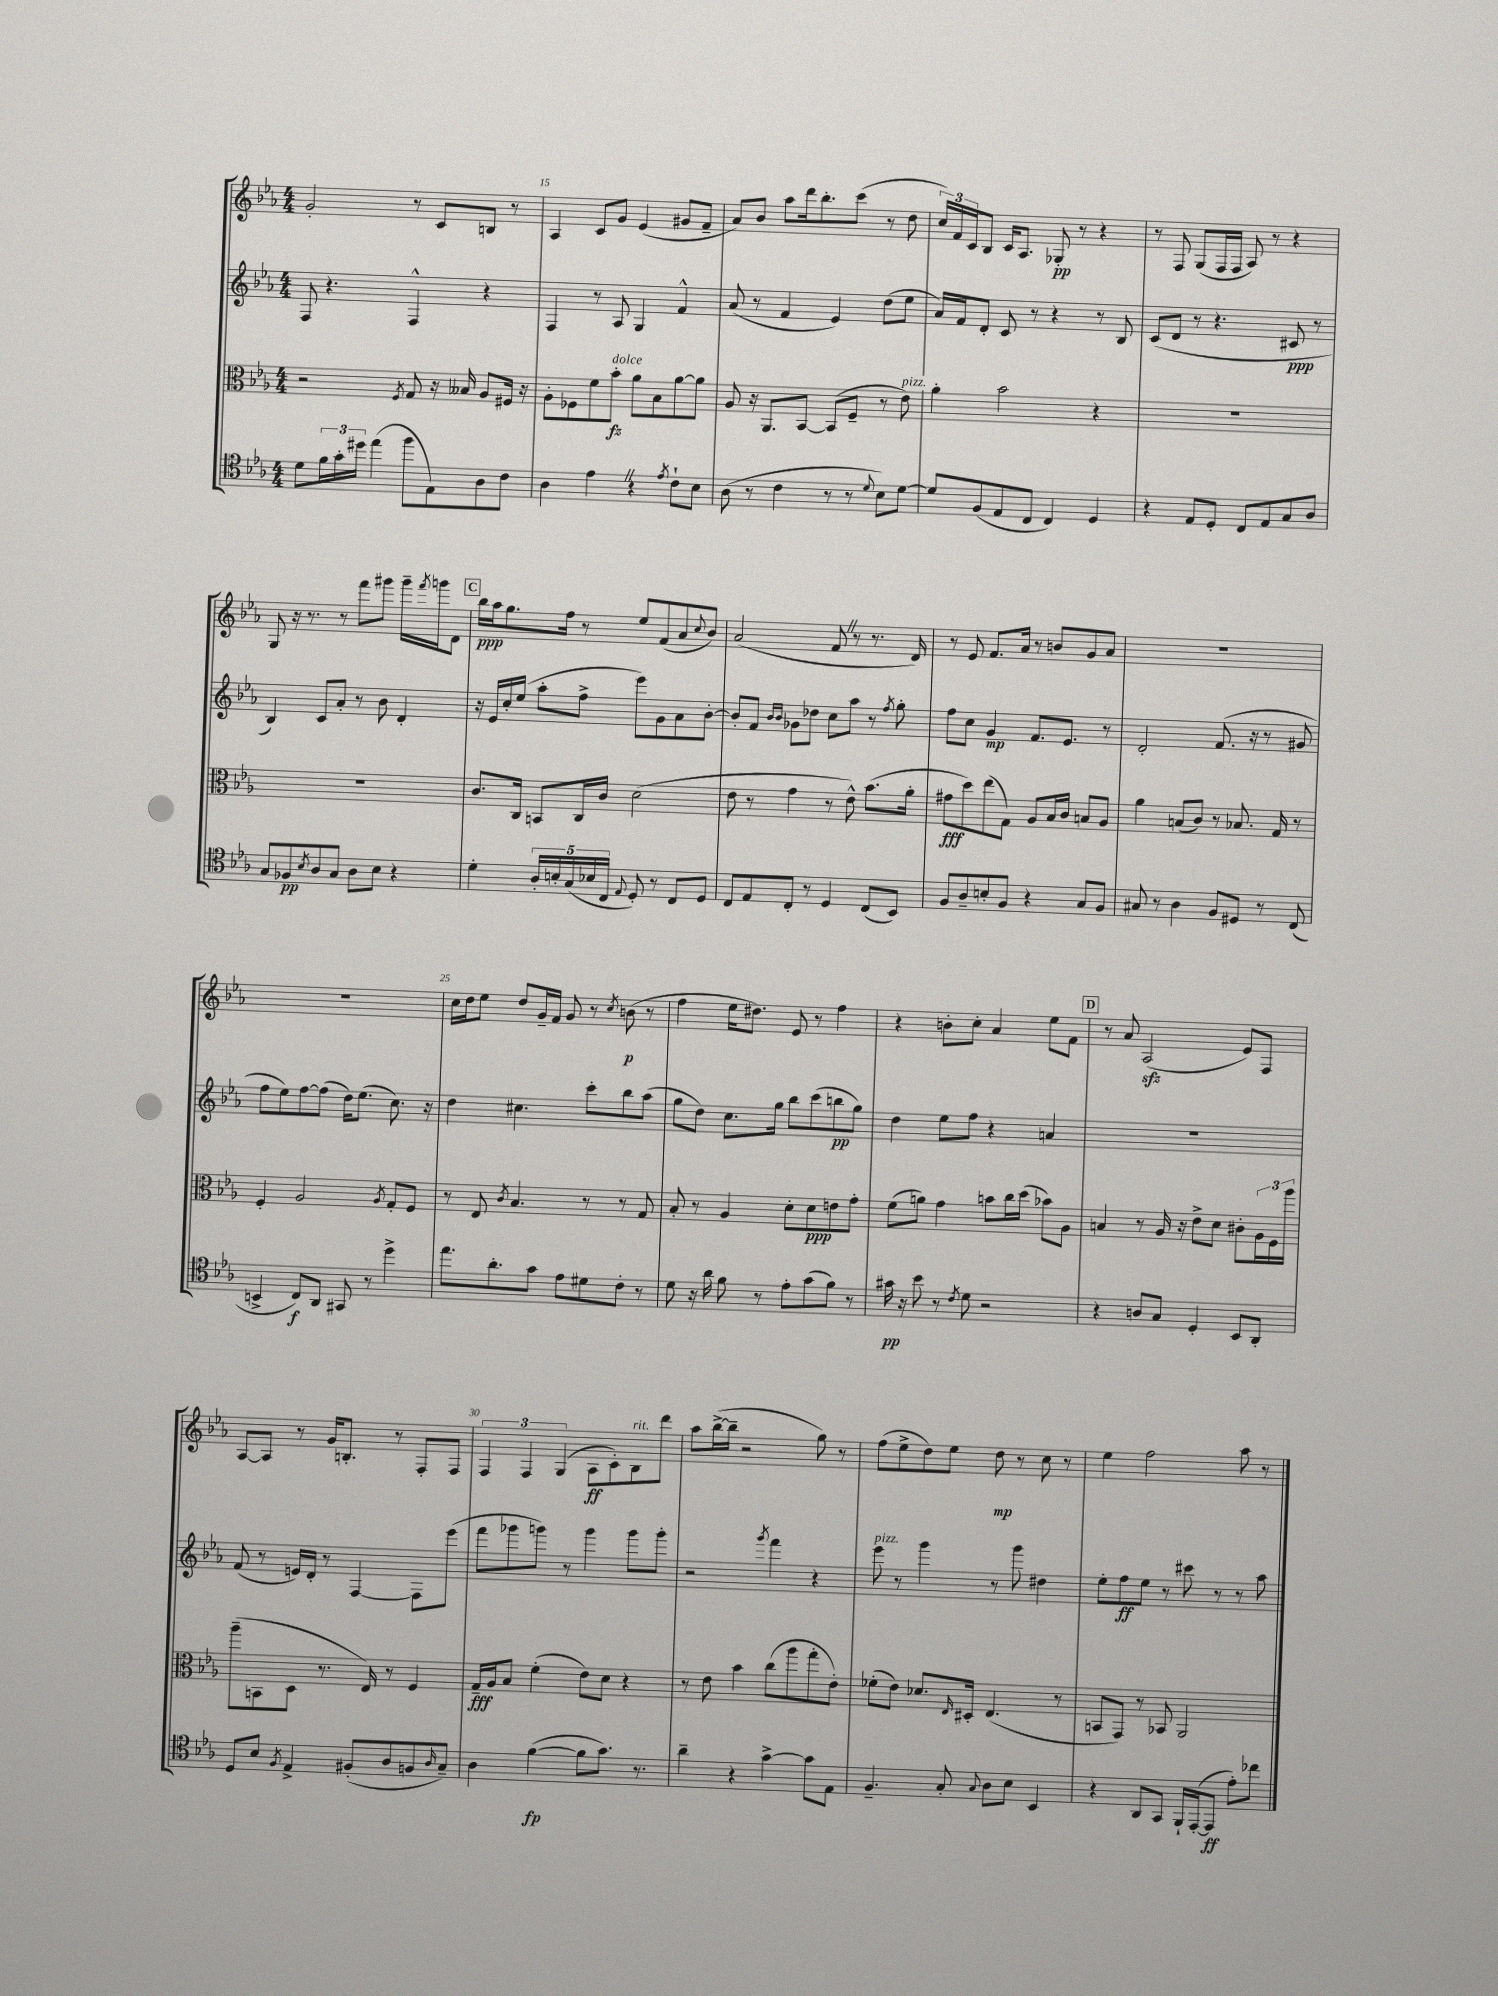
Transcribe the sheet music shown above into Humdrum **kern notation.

**kern	**kern	**kern	**kern
*staff4	*staff3	*staff2	*staff1
*clefC4	*clefC3	*clefG2	*clefG2
*k[b-e-a-]	*k[b-e-a-]	*k[b-e-a-]	*k[b-e-a-]
*M4/4	*M4/4	*M4/4	*M4/4
8d	2r	8F	2g'
24f	.	4.r	.
24g'	.	.	.
24dd#	.	.	.
(4ee-	.	.	.
.	8qF	.	.
8ff	8G	4F^^	8r
8E-)	16r	.	8c
.	16B--	.	.
8A-	8A-	4r	8B
8c	16F#	.	8r
.	16r	.	.
=	=	=	=
4A-	8A-'	4F	4A-
.	8F-	.	.
4e-	8f	8r	8c
.	8b-'	8A-	8g
4r	8a-	4G	(4e-
.	8B-	.	.
8qe-	.	.	.
8c`	[8a-	4f^^	8g#
8B-	8a-]	.	8f~
=	=	=	=
(8A-	8A-	(8a-	8a-)
8r	16r	8r	8b-
.	8.AA-	.	.
4c	.	4f	8aa-
.	[8BB-	.	16ddd
.	.	.	8.bb-'
8r	(8BB-]	4e-)	.
8r	8F~	.	(8ccc
8qqd	.	.	.
8B-)	8r	(8dd	8r
[8d	8e-)	8ee-	8dd
=	=	=	=
8d]	4a-'	16a-)	24cc)
.	.	.	24f
.	.	16f	.
.	.	.	24c
(8F	.	8d'	8B-
8E-	2b-	8c	16c
.	.	.	8.A-
8C	.	8r	.
4C)	.	4r	8G-'
.	.	.	8r
4D	4r	8r	4r
.	.	8B-	.
=	=	=	=
4r	1r	(8c	8r
.	.	8d	8F
8E-	.	8r	(8G
8D'	.	4.r	16F
.	.	.	16F
8C	.	.	8A-)
8E-	.	.	8r
8G	.	8c#	4r
8A-	.	8r	.
=	=	=	=
8G	1r	4B-)	8G
8F-	.	.	16r
.	.	.	8.r
8qB-	.	.	.
8A-	.	8c	.
8G	.	8a-'	8r
8A-	.	8r	8fff
8B-	.	8b-	8ggg#
4r	.	4d'	16ggg#~
.	.	.	8qfff
.	.	.	16ggg
.	.	.	8d
=	=	=	=
4d'	8.c	16r	16bb-
.	.	16e-	16aa-
.	.	16cc'	8.gg
.	16C	(16ee-	.
20A-'	8BB	8aa-'	.
20B'	.	.	.
.	.	.	16ff
(20G	.	.	.
.	16C	8ff^	8r
20B-	.	.	.
.	16c	.	.
20C	.	.	.
8qqE-	.	.	.
8D')	(2d	8eee-)	8ee-
8r	.	8g	(8f
8C	.	8a-	8a-
.	.	.	8qqcc
8D	.	[8b-'	8b-)
=	=	=	=
8C	8e-	8b-']	(2a-
8E-	8r	8f	.
.	.	16qqb-	.
.	.	16qqb-	.
8C'	4g	8g-	.
8r	.	8dd-	.
4D	8r	8cc	8f
.	8e-^^)	8aa-	8r
(8C	(8.b-	8r	8.r
.	.	8qff	.
8BB-)	.	8gg'	.
.	16a-'	.	16d)
=	=	=	=
8F	8g#	8ff	8r
8A-~	8dd)	8cc	8e-
8B'	(8ee-	4g	8.f
8F	8G)	.	.
.	.	.	16a-
4r	8A-	8.f	8r
.	16B-	.	8b
.	16c	8.e-	.
8G	8B	.	8g
8F	8A-	8r	8a-
=	=	=	=
8G#	4a-	2d'	1r
8r	.	.	.
4A-	(8B	.	.
.	8c)	.	.
8F	8r	(8.f	.
8D#	8.B-	.	.
.	.	16r	.
8r	.	8r	.
.	16G	.	.
(8C	8r	8g#	.
=	=	=	=
4BB^	4F'	8ff	1r
.	.	8ee-)	.
8C)	2A-	[8ff	.
8AA-	.	(8ff]	.
8GG#	.	16dd)	.
.	.	(8.ee-	.
8r	.	.	.
.	8qA-	.	.
4dd^	8G'	8.cc)	.
.	8F	.	.
.	.	16r	.
=	=	=	=
8.ee-	8r	4dd	16cc
.	.	.	16dd
.	8E-	.	8ee-
8.a-'	.	.	.
.	8qc	.	.
.	4.B-	4.cc#	8dd
8g	.	.	16g~
.	.	.	16f
8e-	.	.	8g
8d#	8r	8ccc'	8r
.	.	.	8qcc
8c'	8r	8bb-	(8b
8r	8G	(8aa-	8r
=	=	=	=
8d	8B-'	8gg	4ff
16r	8r	8dd)	.
16a-	.	.	.
8f	4A-	8.cc	16ee-
.	.	.	8.dd#)
8r	.	.	.
.	.	16gg	.
8e-'	8d'	8bb-	8e-
(8g	8d	(8ccc	8r
8f)	8e	8bb	4ff
8r	8g'	8gg)	.
=	=	=	=
16g#	(8f	4dd	4r
16r	.	.	.
8b-	8a)	.	.
8r	4g	8ee-	8b'
8qc	.	.	.
8d	.	8ff	8cc'
2r	8b	4r	4a-
.	16cc	.	.
.	(16dd	.	.
.	8b-)	4a	8ee-
.	8A-	.	8f
=	=	=	=
4r	4B	1r	8r
.	.	.	8a-
8A	8r	.	(2A-
8G	16A-	.	.
.	16r	.	.
4D'	8e-^	.	.
.	8d	.	.
8BB-	8c#'	.	8e-)
8AA-'	24A-	.	8F
.	24F	.	.
.	24aa-	.	.
=	=	=	=
8D	(8aa-~	(8f	[8A-
8B-	8BB	8r	8A-]
8qF	.	.	.
4E-^	8D	16e)	8r
.	.	16d'	.
.	8.r	8r	16g
.	.	.	8.B'
(8F#'	.	[4F	.
.	16E-)	.	.
8A-	8r	.	8r
8F	4F	8F]	8F'
16qqA-	.	.	.
8G~)	.	(8eee-	8F
=	=	=	=
4A-	16G~	8fff	6F
.	16A-	.	.
.	8B-	8ggg-	.
.	.	.	6F
([4f	(4f'	8ggg)	.
.	.	.	(6G
.	.	8r	.
8f]	8e-)	4ggg	8A-
8.g)	8d	.	8c')
.	4r	8ggg	8B-
8.r	.	.	.
.	.	8ggg'	8ddd
=	=	=	=
4a-~	8r	2r	8aa-
.	8e-	.	([16bb-^
.	.	.	16bb-~]
4r	4b-	.	2r
.	.	8qggg	.
[4g^	(8cc	4fff	.
.	8aa-	.	.
8g]	8gg'	4r	8gg)
8E-	8e-')	.	8r
=	=	=	=
4.F~	(8f-'	8eee-	(8ff
.	8e-)	8r	8ee-^
.	8.d-	4ggg	8dd)
8G'	.	.	8ee-
.	16qqE-	.	.
.	16D#'	.	.
8qqG	.	.	.
8A-	(4.E-	8r	8dd
8B-	.	8ggg	8r
4BB-	.	4dd#	8cc
.	8r	.	8r
=	=	=	=
4r	8BB	8ee-'	4ee-
.	8GG)	8ff	.
8AA-	8r	8ee-	2ff
8GG	8BB-	8r	.
16FF`	2AA-	8ccc#	.
([16EE-'	.	.	.
8EE-]	.	8r	.
8e-')	.	8r	8aa-
8cc-	.	8aa-	8r
==	==	==	==
*-	*-	*-	*-
